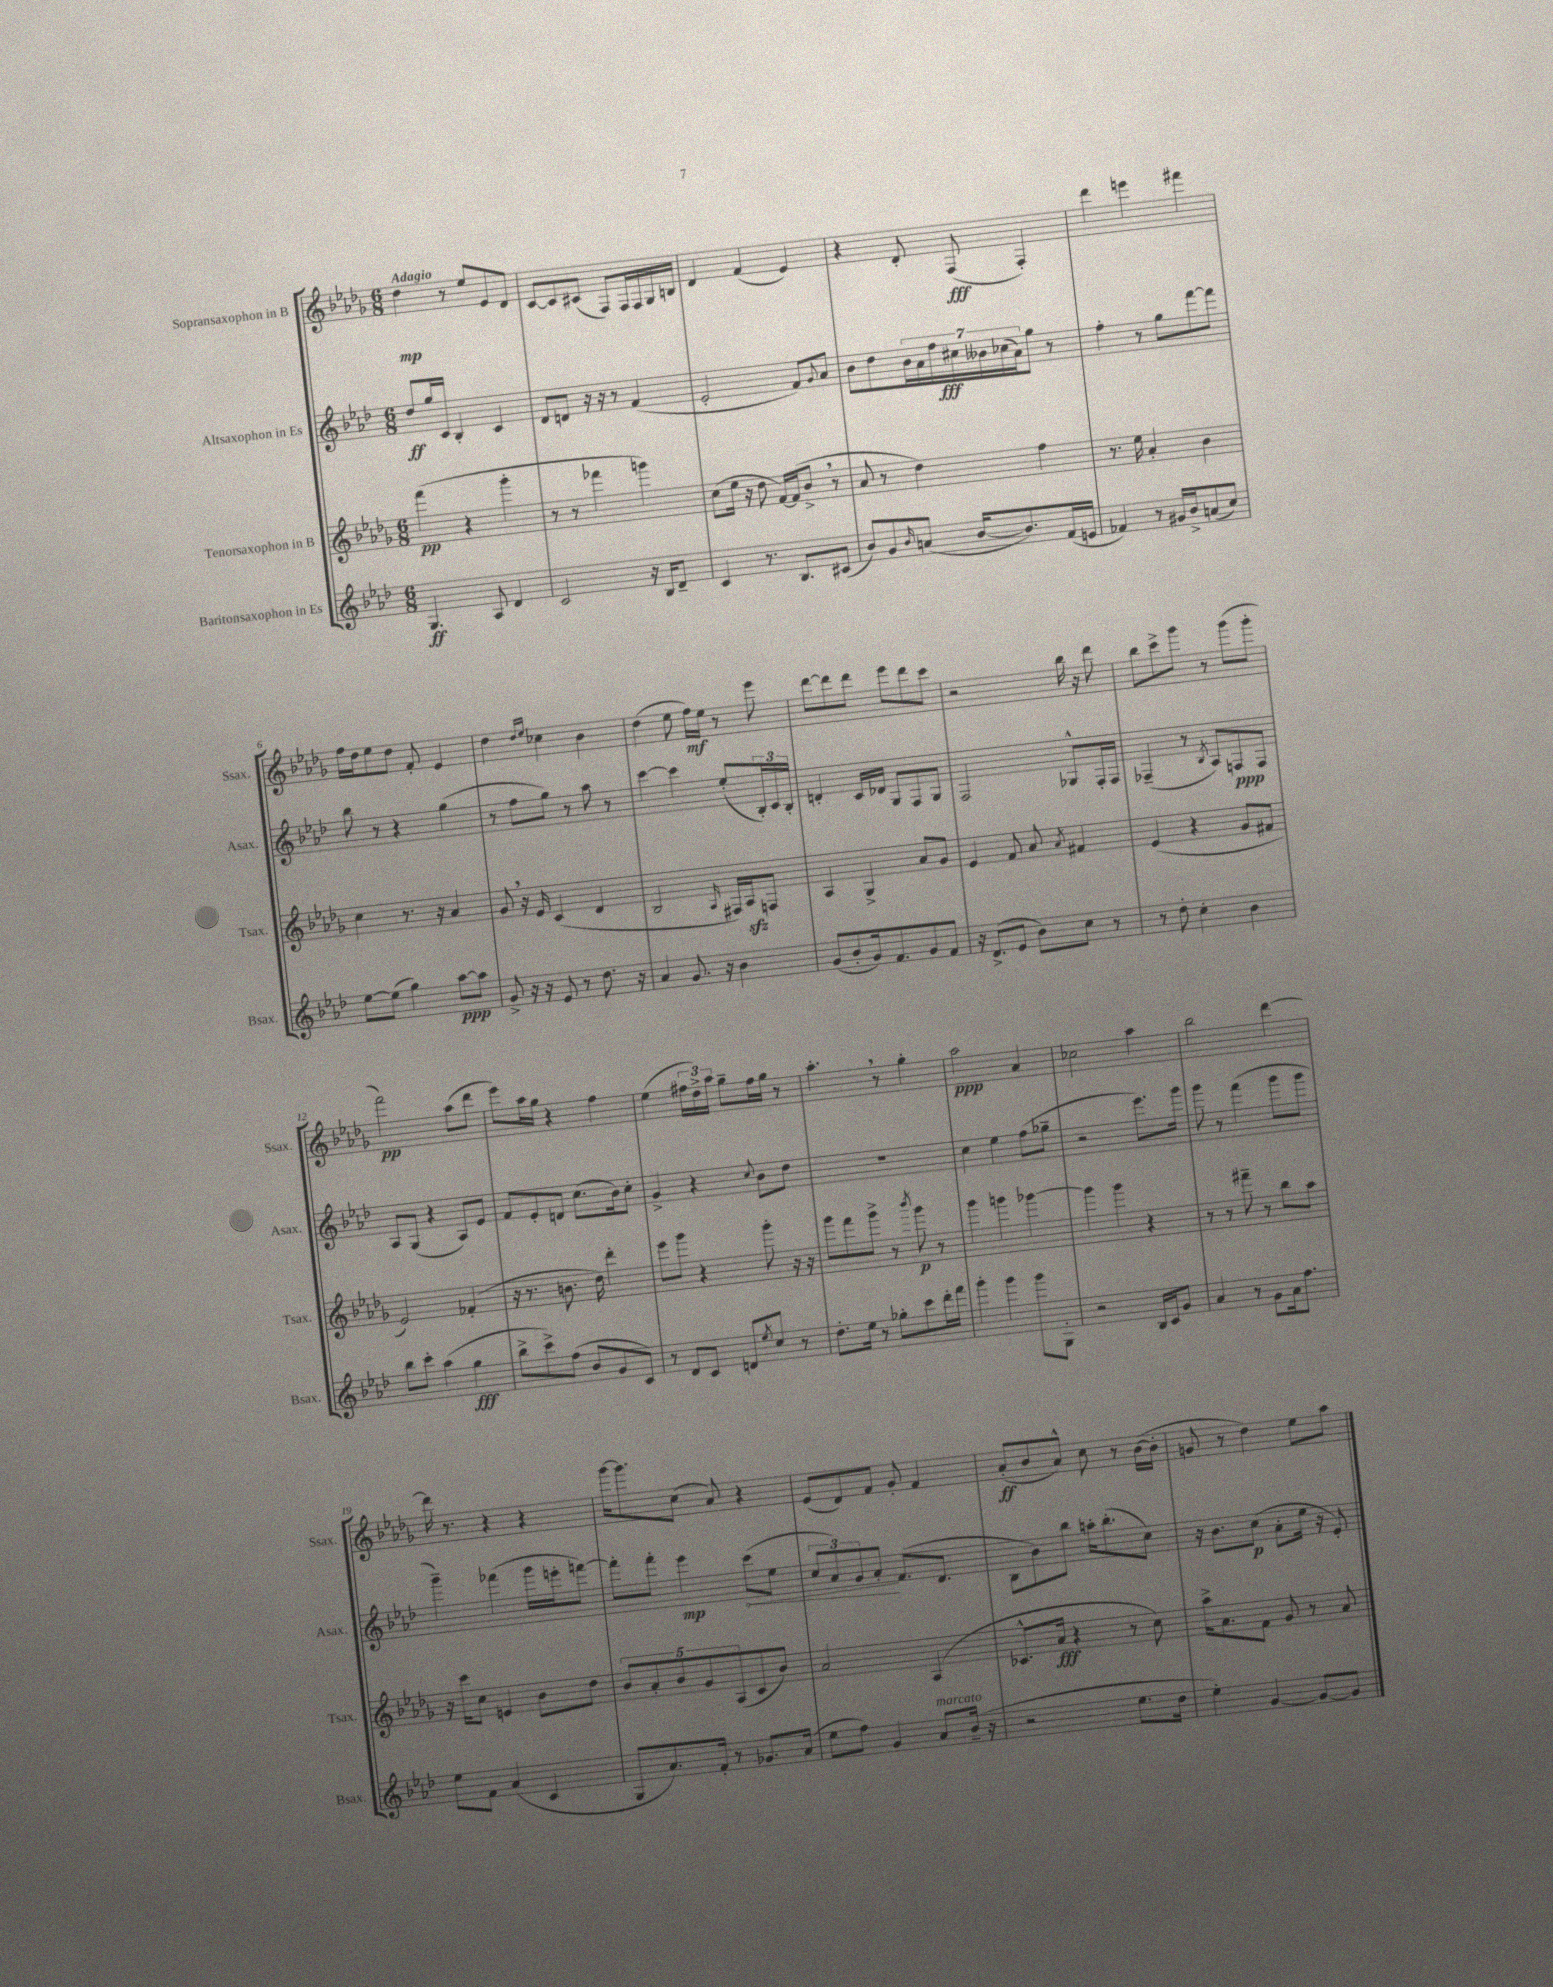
<<
\new StaffGroup <<
\new Staff = "s0" \with { instrumentName = "Sopransaxophon in B" shortInstrumentName = "Ssax." } {
    \clef treble \key des \major \numericTimeSignature \time 6/8 \tempo "Adagio"
    des''4\mp r8 ees''8 ees'8 des'8 |
    c'8~ c'8 cis'8( f8) f16 f16 ges16 b16 |
    des'4 f'4( ees'4) |
    r4 des'8-. f8\fff( f4-.) |
    des'''4 e'''4 fis'''4 |
    f''16 des''16 ees''8 des''8 f'8-. ees'4 |
    des''4 \grace { des''16 ees''16 } ces''4 bes'4 |
    des''4( ees''8 f''16\mf) ees''16 r8 ees'''8 |
    des'''8~ des'''8 des'''8 ees'''8 des'''8 c'''8 |
    r2 bes''16 r16 des'''8 |
    bes''8 c'''8-> ges'''8 r8 ges'''8( ges'''8-. |
    f'''2\pp) aes''8( des'''8 |
    ees'''8) aes''16 ges''16 r4 f''4 |
    ees''4( \tuplet 3/2 { fis''16 des''16->) aes''16 } ges''8-- fis''16 ges''16 r8 |
    aes''4.-. \breathe r8 ges''4-. |
    aes''2\ppp aes'4 |
    ces''2 aes''4 |
    bes''2 des'''4~ |
    des'''16 r8. r4 r4 |
    ges'''16~ ges'''8. c''8( aes'8) r4 |
    ees'8( des'8) f'8 ges'8-. f'4 |
    aes'8-.\ff( bes'8 aes'8-^) c''8 r8 bes'16~( bes'16-. |
    g'8 r8 des''4) ees''8 aes''8 \bar "|." |
}
\new Staff = "s1" \with { instrumentName = "Altsaxophon in Es" shortInstrumentName = "Asax." } {
    \clef treble \key aes \major \numericTimeSignature \time 6/8
    des''8\ff g''16 c'16 bes4-. c'4 |
    des'8 d'8 r16 r16 r8 f'4( |
    ees'2-. f'8) \appoggiatura { g'8 } aes'8 |
    bes'8 des''8 \tuplet 7/4 { bes'16 aes'16 f''16 cis''16\fff beses'16 ces''16( aes'16) } g''8 r8 |
    f''4-. r8 g''8 f'''8~ f'''8 |
    bes''8 r8 r4 g''4( |
    r8 f''8 g''8) r8 aes''8 r8 |
    c'''4~ c'''4 ees''8-.( \tuplet 3/2 { bes16-.) c'16 bes16-. } |
    d'4-. c'16 des'16 g8 f8 g8 |
    f2 ges8-^ f16-. f16 |
    fes4--( r8 \acciaccatura { bes8 } aes8) f8\ppp f8 |
    aes8 g8( r4 aes8) ees'8 |
    f'8 ees'8-. d'8 c''8.( bes'16) c''8-. |
    g'4-> r4 \appoggiatura { c''8 } bes'8 des''8 |
    R2. |
    c''4 ees''4 f''8( ges''8-- |
    r2 ees'''8.) g'''16 |
    g'''8 r8 f'''4( g'''8 g'''8 |
    g'''4--) fes'''4( g'''16 e'''16-. f'''8~) |
    f'''8-. f'''8-. ees'''4\mp \once \override Hairpin.circled-tip = ##t c'''8\<( ees''8 |
    \tuplet 3/2 { c''8 aes'8) g'8 } aes'8-.\! f'8.( des'8. |
    bes8 bes'8) bes''8 a''16-. bes''8.-.( c''8) |
    r16 bes'8. c''8\p( aes'8-. ees''16 r16 ees'8-.) \bar "|." |
}
\new Staff = "s2" \with { instrumentName = "Tenorsaxophon in B" shortInstrumentName = "Tsax." } {
    \clef treble \key des \major \numericTimeSignature \time 6/8
    f'''4\pp( r4 ges'''4-. |
    r8 r8 fes'''4 g'''4) |
    c''8( ees''16 r16 des''8 f'16~) f'16( bes'8-> \breathe r8 |
    aes'8 r8 des''4) f''4 |
    r8. ees''16 aes'4-. bes'4 |
    c''4 r8. r16 aes'4 |
    ges'8 \breathe r16 ees'16 c'4( des'4 |
    bes2 \grace { aes16 } fis16) aes16\sfz f8 |
    aes4 ges4-> aes'8 ges'8 |
    ees'4 f'8 aes'8 \acciaccatura { aes'8 } fis'4 |
    ees'4( r4 ges'8 fis'8 |
    ees'2) fes'4-.( |
    r16 r8. b'8. des''16) des'''4-. |
    ees'''8 ges'''8 r4 ges'''8-. r16 r16 |
    ges'''8 f'''8 ges'''8-> r8 \acciaccatura { bes'''8 } ges'''8\p r8 |
    ges'''4 g'''4 ges'''4~ |
    ges'''4 ges'''4 r4 |
    r8 r8 fis'''8-- r8 bes''8 aes''8 |
    r16 c'''16 c''8 e'4 bes'8 des''8 |
    \tuplet 5/4 { bes'8 aes'8-. bes'8 ges'8 aes8( } c'8 bes'8) |
    aes'2 aes4( |
    ces'8.-^ aes'16\fff r4 r8 c''8) |
    aes''16-> aes'8. f'8 ges'8 r8 aes'8 \bar "|." |
}
\new Staff = "s3" \with { instrumentName = "Baritonsaxophon in Es" shortInstrumentName = "Bsax." } {
    \clef treble \key aes \major \numericTimeSignature \time 6/8
    g4.\ff aes8 des'4 |
    c'2 r16 bes16 des'8-- |
    c'4 r8. bes8. cis'8( |
    bes'8) g'8 \grace { bes'16 } a'8( bes'16~ bes'8.) f'16( e'16 |
    fes'4) r8 gis'16 bes'16-> a'8( c''8) |
    ees''8~ ees''8( g''4) aes''8~\ppp aes''8 |
    g'8-> r16 r16 ees'8 r8 des''8. r16 |
    aes'4 g'8. r16 bes'4 |
    g'8( bes'8-. g'16) f'8. g'8 f'8 |
    r16 des'8.->( ees'8 bes'8) c''8 r8 |
    r8 des''8-. c''4-. bes'4 |
    bes''8 c'''8-. aes''4( g''4\fff |
    bes''8-> c'''8->) f''8( bes'8 g'8 c'8) |
    r8 des'8 c'8 d'8 \acciaccatura { ees''8 } c''8 r8 |
    des''8.-. ees''16 r8 ges''8-. c'''8 des'''16-. f'''16 |
    g'''4-. g'''4 g'''8 g8-. |
    r2 bes16 c'16 g'8 |
    aes'4 r8 g'8 aes'16 f''8. |
    ees''8 f'8 aes'4( c'4 |
    g8 aes'8.) f'16-. r8 ges'8. aes'16( |
    ees''8 f''8) g'4 aes'8^\markup { \italic "marcato" } bes'16--( r16 |
    r2 ees''8. des''16 |
    ees''4-.) g'4~ g'8~ g'8 \bar "|." |
}
>>
>>
